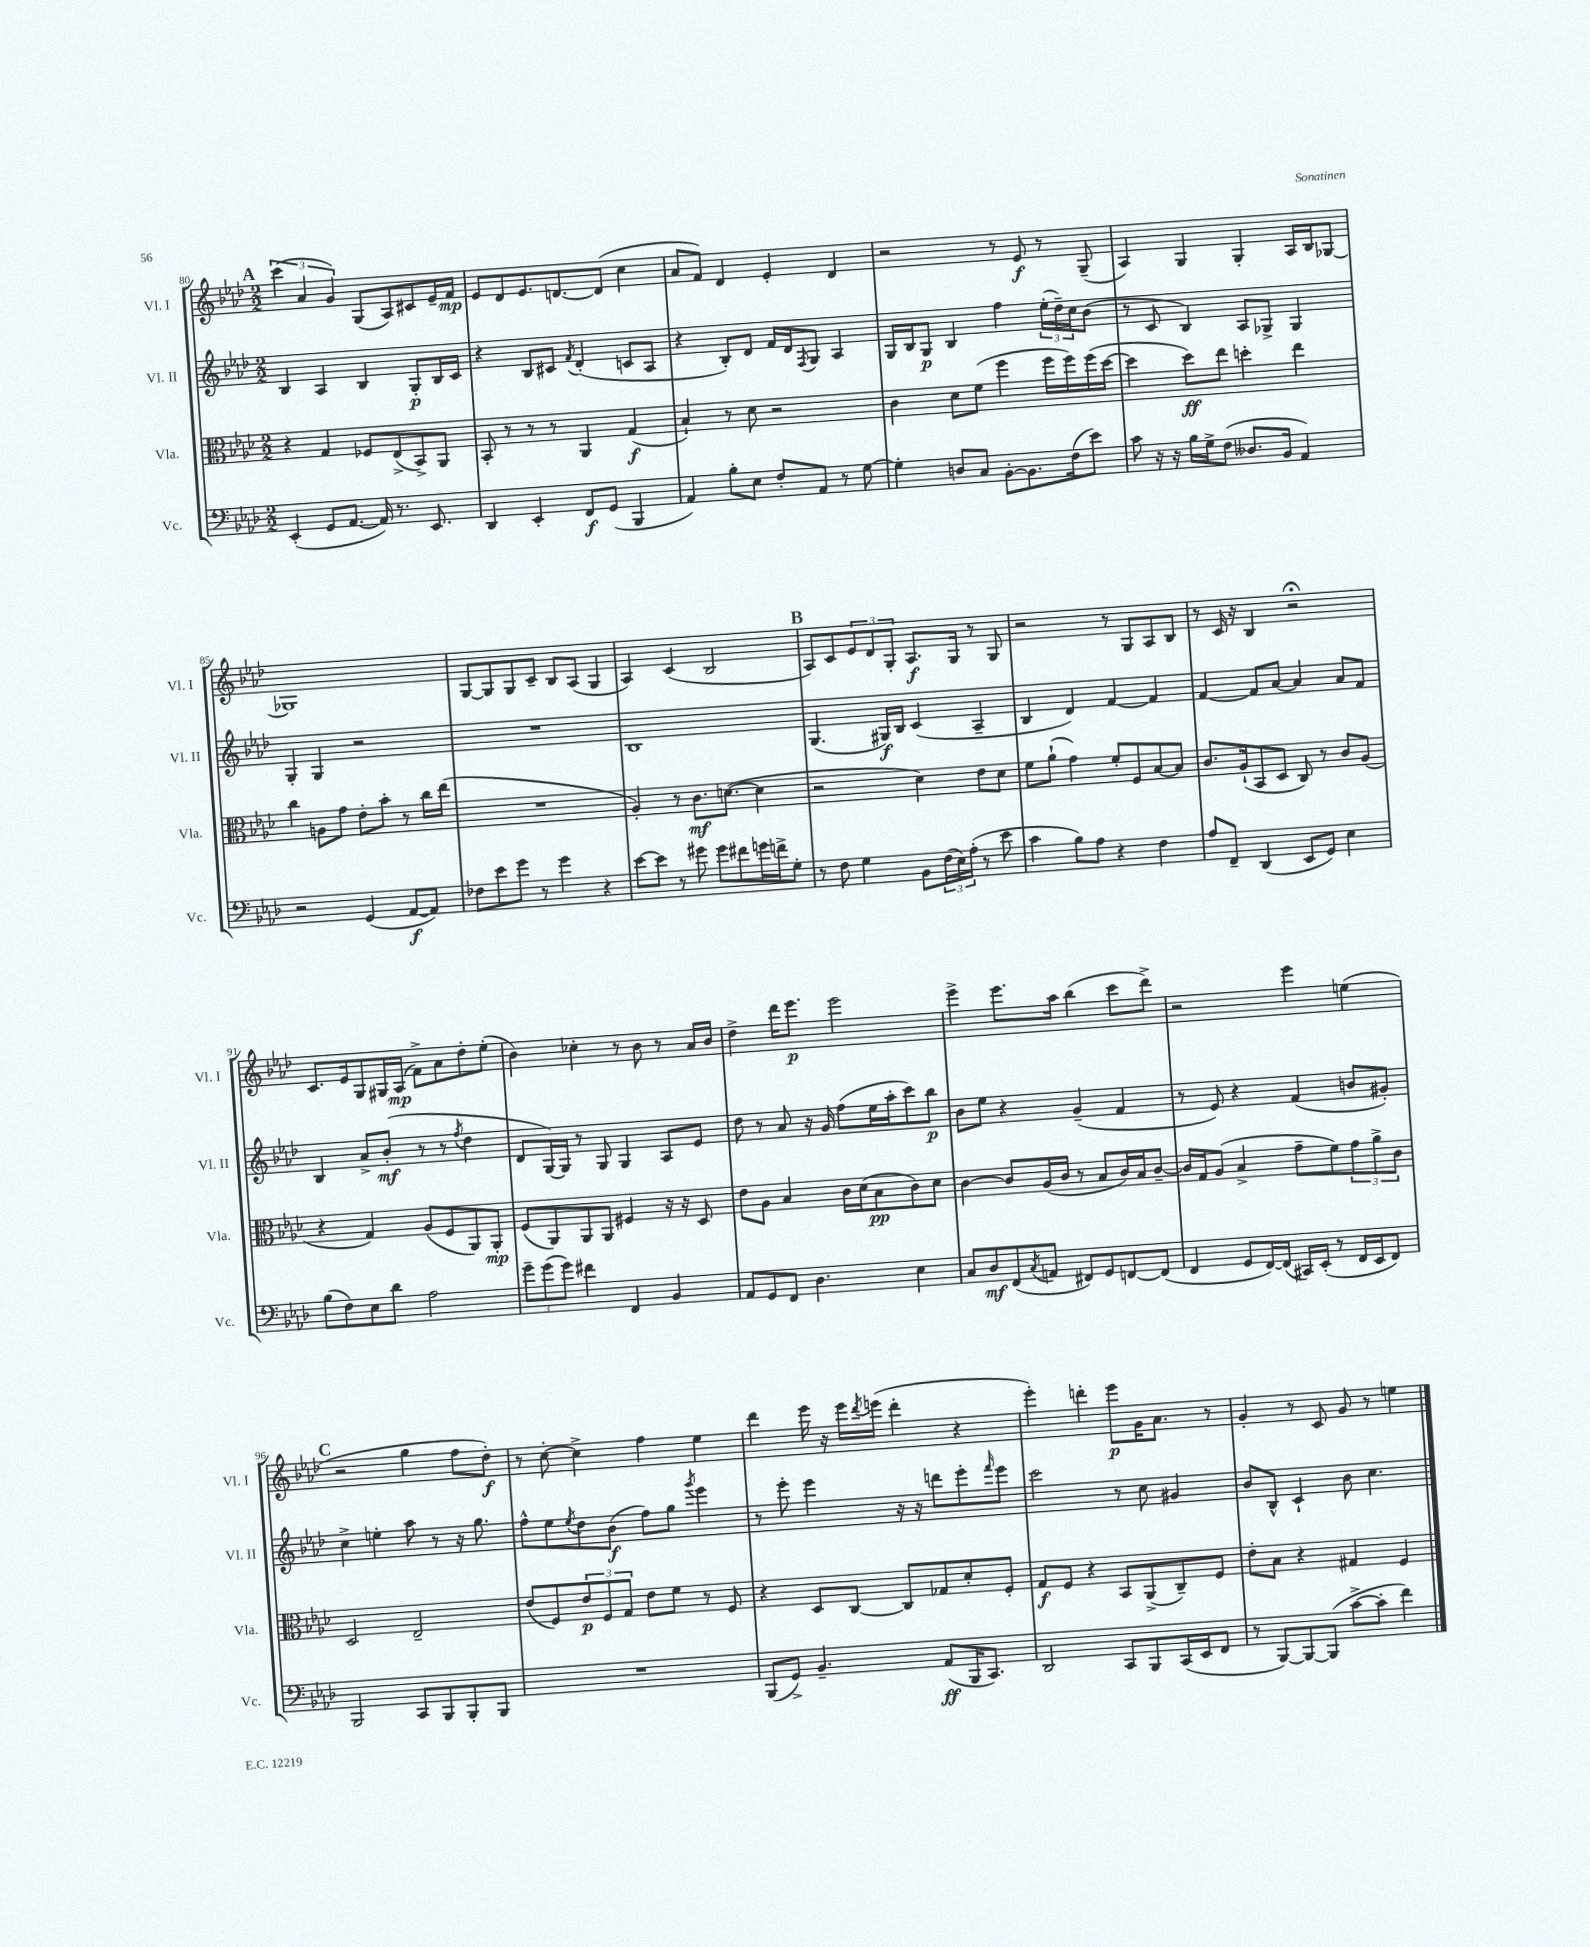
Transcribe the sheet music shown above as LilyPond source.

<<
\new StaffGroup <<
\new Staff = "s0" \with { instrumentName = "Vl. I" shortInstrumentName = "Vl. I" } {
    \clef treble \key aes \major \numericTimeSignature \time 2/2
    \mark \markup { \bold "A" } \tuplet 3/2 { c'''4( aes'4 g'4) } g8( aes8) cis'8 ees'16-- f'16\mp |
    ees'8 des'8 ees'8. d'8.~ d'8( c''4 |
    aes'8 f'8) des'4 ees'4-. des'4 |
    r2 r8 ees'8\f r8 g8--( |
    aes4) g4 g4-. aes16 bes16 ges8~ |
    ges1 |
    g8~ g8 g8 c'8-- bes8 aes8( g4 |
    aes4) c'4( bes2 |
    \mark \markup { \bold "B" } aes8) c'8 \tuplet 3/2 { ees'8 des'8 g8-. } aes8.\f g16 r8 g8 |
    r2 r8 g8 aes8 bes8 |
    r8 c'16 r16 bes4 r2\fermata |
    c'8. ees'16 g8 gis16 aes16\mp( f'8->) aes'8 des''8-. ees''8-.( |
    bes'4) ces''4-. r8 bes'8 r8 aes'16 bes'16 |
    des''4-> des'''16 ees'''8.\p ees'''2 |
    ees'''4-> ees'''8. aes''16 bes''4( c'''8 des'''8->) |
    r2 ees'''4 e''4( |
    \mark \markup { \bold "C" } r2 g''4 f''8 des''8-.\f) |
    r8 c''8~-. c''4-> f''4 ees''4 |
    des'''4 ees'''16 r16 ees'''16 \acciaccatura { des'''8 } e'''16( des'''4-. r4 |
    ees'''4-.) d'''4-. ees'''8\p g'16 aes'8. r8 |
    g'4-. r8 c'8 g'8 r8 e''4 \bar "|." |
}
\new Staff = "s1" \with { instrumentName = "Vl. II" shortInstrumentName = "Vl. II" } {
    \clef treble \key aes \major \numericTimeSignature \time 2/2
    \mark \markup { \bold "A" } bes4 aes4 bes4 g8-.\p bes16 c'16 |
    r4 bes8 cis'8 \acciaccatura { f'8 } des'4-.( c'8 aes8 |
    r4 bes8-.) des'8 f'16 des'16 \acciaccatura { f8 } g8 aes4 |
    g16 bes16 g8\p bes4 f''4 \tuplet 3/2 { ees''16-.( des''16--) c''16 } bes'8( |
    r8 c'8 bes4) aes8 ges8-> ges4 |
    g4-. g4 r2 |
    R1 |
    bes1 |
    \mark \markup { \bold "B" } g4.( gis16\f) bes16 c'4( aes4-- |
    bes4 des'4) f'4~ f'4 |
    f'4~ f'8 aes'8~ aes'4 aes'8 f'8 |
    bes4 aes'8-> bes'8-.\mf( r8 r8 \acciaccatura { f''8 } des''4 |
    des'8 g16~) g16 r8 g8 g4 aes8 ees'8 |
    des''8 r8 aes'8 r16 g'16 f''8( ees''16 aes''16-. c'''8) bes''8\p |
    bes'8 ees''8 r4 g'4--( f'4 |
    r8 ees'8) r4 f'4( b'8 gis'8-.) |
    \mark \markup { \bold "C" } c''4-> e''4-. aes''8 r8 r16 g''8. |
    f''8-^ ees''8 \acciaccatura { ees''8 } des''8 bes'8\f( f''8) g''8 \acciaccatura { g'''8 } ees'''4 |
    r8 ees'''8-. ees'''4 r16 r16 d'''8 ees'''8-. \grace { f'''16 } ees'''8 |
    c'''2 r8 c''8 gis'4 |
    bes'8 bes8-^ c'4-! bes'8 c''4. \bar "|." |
}
\new Staff = "s2" \with { instrumentName = "Vla." shortInstrumentName = "Vla." } {
    \clef alto \key aes \major \numericTimeSignature \time 2/2
    \mark \markup { \bold "A" } r4 g4 fes8 ees8->( bes,8->) aes,8 |
    bes,8-. r8 r8 r8 aes,4 g4\f( |
    bes4-!) r8 des'8 r2 |
    c'4 des'8 f'8( f''4 f''16 f''16) f''16( des''16~ |
    des''4 des''8\ff) ees''8 d''4-. ees''4 |
    c''4 a8 g'8 ees'8-. bes'8-. r8 c''16 ees''16( |
    R1 |
    aes4-.) r8 c'8.\mf d'8.~( d'4 |
    \mark \markup { \bold "B" } r2 des'4) ees'8 des'8 |
    f'8 aes'8-!( g'4) f'8-. f8 bes8~ bes8 |
    c'8. aes16-!( bes,8 des8 c8) r8 c'8 aes8( |
    r4 g4) aes8( f8 aes,8) aes,8-.\mp |
    f8( aes,8) aes,8 aes,8 fis4 r16 r16 des8 |
    ees'8 aes8 bes4 c'16 des'16( bes8\pp c'8) des'8 |
    c'4~ c'8 aes16( c'16 r8 bes8 c'16) bes16 c'8~-- |
    c'16 g16 aes8( bes4-> g'8-- f'8) \tuplet 3/2 { g'8 aes'8-> c'8 } |
    \mark \markup { \bold "C" } des2 ees2-- |
    ees'8( f8) \tuplet 3/2 { ees'8\p f8 g8 } ees'8 f'8 r8 f8 |
    r4 des8 c8~ c8 ges8 des'8-. f8-. |
    g8\f f8 r4 bes,8 aes,8->( c8--) f8 |
    ees'8-. bes8 r4 gis4 f4 \bar "|." |
}
\new Staff = "s3" \with { instrumentName = "Vc." shortInstrumentName = "Vc." } {
    \clef bass \key aes \major \numericTimeSignature \time 2/2
    \mark \markup { \bold "A" } ees,4-.( g,8 aes,8.~ aes,16) r8. ees,8. |
    des,4 ees,4-. f,8\f g,8( bes,,4 |
    aes,4) bes8-. ees8 f8-. aes,8 r8 g8~ |
    g4-. d8 c8 bes,8~-. bes,8. f16( ees'8) |
    c'8 r16 r16 bes16 g16-> f8( deses8. bes,16 aes,4) |
    r2 g,4( aes,8~\f aes,8) |
    fes8 ees'8 g'8 r8 g'4 r4 |
    ees'8~ ees'8 r8 gis'8 gis'8 fis'8 g'16 f'16-> g8-. |
    \mark \markup { \bold "B" } r8 f8 g4 bes,8 \tuplet 3/2 { f16( ees16) aes16-.( } r8 ees'8 |
    c'4 bes8) aes8 r4 f4 |
    aes8 f,8-- des,4( ees,8 g,8) ees4 |
    bes8( f8) ees8 des'8 aes2 |
    \tuplet 3/2 { g'8-- g'8( g'8) } fis'4 f,4 bes,4 |
    aes,8 g,8 f,8 des4. ees4 |
    c8 des8\mf f,8( \acciaccatura { c8 } a,8 fis,8) g,8 f,8~ f,8( |
    f,4 g,8 f,16~) f,16( cis,16) ees,16-.( r8 f,16 ees,16 f,8) |
    \mark \markup { \bold "C" } bes,,2 c,8 bes,,8 bes,,8-. bes,,8 |
    R1 |
    bes,,8( g,8->) bes,4.-- aes,8\ff( bes,,16 c,8.) |
    des,2 c,8 bes,,8 c,16( ees,16 f,8 |
    r8 bes,,8~) bes,,8~ bes,,8( c'8~-> c'8-. f'4) \bar "|." |
}
>>
>>
\layout { \context { \Score currentBarNumber = #80 } }
